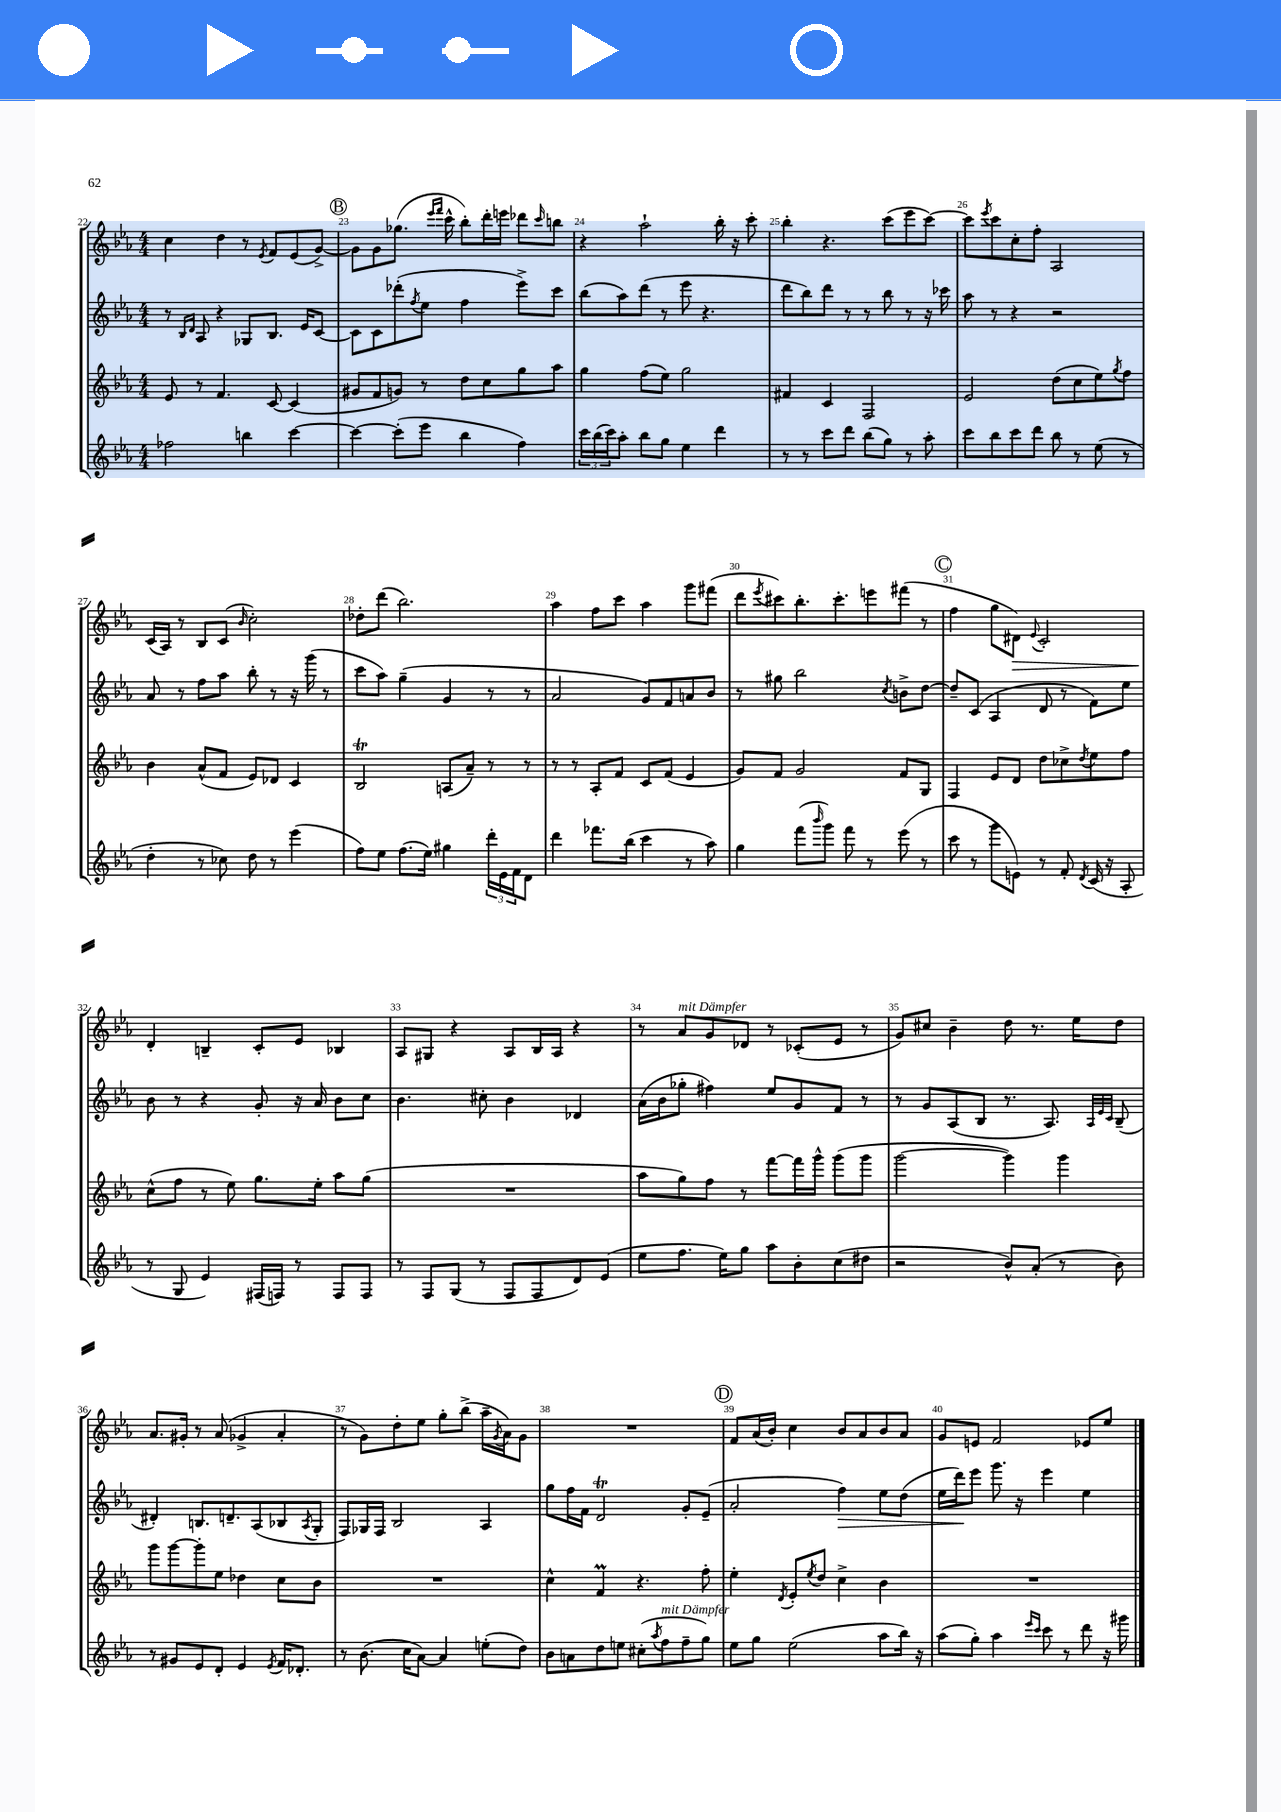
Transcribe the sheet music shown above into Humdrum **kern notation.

**kern	**kern	**kern	**dynam	**kern	**dynam
*part4	*part3	*part2	*part2	*part1	*part1
*staff4	*staff3	*staff2	*staff2	*staff1	*staff1
*clefG2	*clefG2	*clefG2	*	*clefG2	*
*k[b-e-a-]	*k[b-e-a-]	*k[b-e-a-]	*	*k[b-e-a-]	*
*M4/4	*M4/4	*M4/4	*	*M4/4	*
=22	=22	=22	=22	=22	=22
2ff-X\	8e-/	8r	.	4cc\	.
.	.	16qqB-/LL	.	.	.
.	.	16qqd/JJ	.	.	.
.	8r	8A-/	.	.	.
.	4.f/	4r	.	4dd\	.
4bbn\	.	8G-X/L	.	8r	.
.	.	.	.	8qe-/	.
.	[8c/	8.B-/J	.	8f/L	.
[4ccc\	(4c/]	.	.	(8e-/	.
.	.	16e-/KL	.	.	.
.	.	[8c/J	.	[8g^/J)	.
!!LO:REH:place=s1:t=B
=23	=23	=23	=23	=23	=23
4ccc\_	8g#X/L	8c\L]	.	8g\L]	.
.	8f/	8c\	.	8g\	.
(8ccc'\L]	8gn/J)	(8ddd-X'\	.	(8.gg-X\J	.
.	.	8qff/	.	.	.
8eee-\J	8r	8ee-\J	.	.	.
.	.	.	.	16qqeee-/LL	.
.	.	.	.	16qqfff/JJ	.
.	.	.	.	16ccc^^\	.
4bb-\	8dd\L	4ff\	.	8bb-'\L)	.
.	8cc\	.	.	16ddd'\L	.
.	.	.	.	16eeen\JJ	.
4ff\)	8gg\	8eee-^\L)	.	8ddd-X\L	.
.	.	.	.	16qqccc/	.
.	8aa-\J	8ccc\J	.	8bbn\J	.
=24	=24	=24	=24	=24	=24
24ccc\LL	4gg\	(8bb-\L	.	4r	.
(24bb-\	.	.	.	.	.
24ccc\J)	.	.	.	.	.
8aa-'\J	.	8aa-\)	.	.	.
8bb-\L	(8ff\L	(8ddd\J	.	2aa-`\	.
8gg\J	8ee-\J)	8r	.	.	.
4ee-\	2gg\	8eee-\	.	.	.
.	.	4.r	.	.	.
4ddd\	.	.	.	16bb-'\	.
.	.	.	.	16r	.
.	.	.	.	8ccc'\	.
=25	=25	=25	=25	=25	=25
8r	4f#X/	8ddd\L	.	4bb-'\	.
8r	.	8bb-\)	.	.	.
8ccc\L	4c/	8ddd\J	.	4.r	.
8ddd\J	.	8r	.	.	.
(8bb-\L	2F/	8r	.	.	.
8gg\J)	.	8bb-\	.	(8ccc\L	.
8r	.	8r	.	8eee-\	.
8aa-'\	.	16r	.	[8ccc\J)	.
.	.	16ccc-X\	.	.	.
=26	=26	=26	=26	=26	=26
8ccc\L	2e-/	8aa-\	.	8ccc\L]	.
.	.	.	.	8qeee-/	.
8bb-\	.	8r	.	8ccc\	.
8ccc\	.	4r	.	8cc'\	.
8ddd\J	.	.	.	8ff'\J	.
8bb-\	(8dd\L	2r	.	2A-/	.
8r	8cc\	.	.	.	.
(8ee-\	8ee-\)	.	.	.	.
.	8qgg/	.	.	.	.
8r	8ff\J	.	.	.	.
!!LO:LB:g=z
=27	=27	=27	=27	=27	=27
4dd'\	4b-\	8a-/	.	(16c/LL	.
.	.	.	.	16A-/JJ)	.
.	.	8r	.	8r	.
8r	(8a-^^/L	8ff\L	.	8B-/L	.
8cc-X\)	8f/J	8aa-\J	.	(8c/J	.
.	.	.	.	16qqb-/	.
8dd\	8e-/L)	8bb-'\	.	2cc'\)	.
8r	8d-X/J	8r	.	.	.
(4eee-\	4c/	16r	.	.	.
.	.	(16ggg\	.	.	.
.	.	8r	.	.	.
=28	=28	=28	=28	=28	=28
8ff\L)	2B-T/	8ccc\L	.	8dd-X'\L	.
8ee-\J	.	8aa-\J)	.	(8ddd\J	.
(8.ff\L	.	(4gg~\	.	2.bb-\)	.
16ee-\Jk)	.	.	.	.	.
4gg#X\	(8An/L	4g/	.	.	.
.	8a-~/J)	.	.	.	.
24ddd'\LL	8r	8r	.	.	.
24e-\	.	.	.	.	.
24f\J	.	.	.	.	.
8d\J	8r	8r	.	.	.
=29	=29	=29	=29	=29	=29
4ddd\	8r	2a-/	.	4aa-\	.
.	8r	.	.	.	.
8.fff-X\L	8A-'/L	.	.	8ff\L	.
.	8f/J	.	.	8ccc\J	.
(16bb-\Jk	.	.	.	.	.
4ccc\	8c/L	8g/L)	.	4aa-\	.
.	(8f/J	8f/	.	.	.
8r	4e-/	8an/	.	8ggg\L	.
8aa-\)	.	8b-/J	.	(8fff#X\J	.
=30	=30	=30	=30	=30	=30
4gg\	8g/L)	8r	.	8ddd\L	.
.	.	.	.	8qeee-/	.
.	8f/J	8gg#X\	.	8ccc#X\)	.
(8fff\L	2g/	2bb-\	.	8.bb-'\	.
16qqbbb-/	.	.	.	.	.
8ggg\J)	.	.	.	.	.
.	.	.	.	8.ccc#'\	.
8fff\	.	.	.	.	.
8r	.	.	.	8eeen\	.
.	.	8qcc/	.	.	.
(8eee-\	8f/L	8bn^\L	.	(8fff#X\J	.
8r	8G/J	[8dd\J	.	8r	.
!!LO:REH:place=s1:t=C
=31	=31	=31	=31	=31	=31
8ccc\	4F/	8dd~/L]	.	4ff\	.
8r	.	(8c/J	.	.	.
8ggg\L	8e-/L	4A-/	.	8gg\L	.
!	!	!	!	!	!LO:HP:b
8en\J)	8d/J	.	.	8d#X\J)	>
.	.	.	.	8qqe-/	.
8r	8dd\L	8d/	.	2c'/	.
8f'/	8cc-X^\	8r	.	.	.
8qd/	8qdd/	.	.	.	.
(16c/	8ee-\	8f\L)	.	.	.
16r	.	.	.	.	.
8A-'/	8ff\J	8ee-\J	.	.	.
!!LO:LB:g=z
=32	=32	=32	=32	=32	=32
8r	(8cc^^\L	8b-\	.	4d'/	.
8G/	8ff\J	8r	.	.	.
4e-/)	8r	4r	.	4Bn~/	]
.	8ee-\)	.	.	.	.
(16F#X/LL	8.gg\L	8g'/	.	8c'/L	.
16Fn/JJ)	.	.	.	.	.
8r	.	16r	.	8e-/J	.
.	16ee-'\Jk	16a-/	.	.	.
8F/L	8aa-\L	8b-\L	.	4B-X/	.
8F/J	(8gg\J	8cc\J	.	.	.
=33	=33	=33	=33	=33	=33
8r	1r	4.b-\	.	8A-/L	.
8F/L	.	.	.	8G#X/J	.
(8G/J	.	.	.	4r	.
8r	.	8cc#X'\	.	.	.
8F/L	.	4b-\	.	8A-/L	.
8F/	.	.	.	16B-/L	.
.	.	.	.	16A-/JJ	.
8d/)	.	4d-X/	.	4r	.
(8e-/J	.	.	.	.	.
=34	=34	=34	=34	=34	=34
8ee-\L	8aa-\L	(16a-\LL	.	8r	.
.	.	16b-\J	.	.	.
!	!	!	!	!LO:TX:a:i:t=mit Dämpfer	!
8.ff\J	8gg\)	8gg-X'\J	.	8a-/L	.
.	8ff\J	4ff#X\)	.	8g/	.
16ee-\KL)	.	.	.	.	.
8gg\J	8r	.	.	8d-X/J	.
8aa-\L	[8fff\L	8ee-/L	.	8r	.
8b-'\	16fff\L]	8g/	.	(8c-X'/L	.
.	16ggg^^\JJ	.	.	.	.
(8cc\	(8ggg\L	8f/J	.	8e-/J	.
8dd#X\J	8ggg\J	8r	.	8r	.
=35	=35	=35	=35	=35	=35
2r	[2ggg\	8r	.	8g/L)	.
.	.	8g/L	.	8cc#X/J	.
.	.	(8A-/	.	4b-~\	.
.	.	8B-/J	.	.	.
8b-^^/L)	4ggg\])	8.r	.	8dd\	.
(8a-'/J	.	.	.	8.r	.
.	.	8.A-/)	.	.	.
8r	4ggg\	.	.	.	.
.	.	.	.	16ee-\KL	.
.	.	32qqA-/LLL	.	.	.
.	.	32qqe-/	.	.	.
.	.	32qqc/JJJ	.	.	.
8b-\)	.	(8B-~/	.	8dd\J	.
!!LO:LB:g=z
=36	=36	=36	=36	=36	=36
8r	8ggg\L	4d#X'/)	.	8.a-/L	.
8g#X/L	[8ggg\	.	.	.	.
.	.	.	.	16g#X'/Jk	.
8e-/	8ggg'\]	8.Bn/L	.	8r	.
8d'/J	8ee-\J	.	.	(8a-/	.
.	.	8.dn~/	.	.	.
4e-/	4dd-X\	.	.	4g-X^/	.
.	.	(8A-/	.	.	.
8qe-/	.	.	.	.	.
16f/KL	8cc\L	8B-X/	.	4a-'/	.
8.d-X'/J	.	.	.	.	.
.	.	8qA-/	.	.	.
.	8b-\J	8G'/J	.	.	.
=37	=37	=37	=37	=37	=37
8r	1r	8F/L)	.	8r	.
(8.b-\	.	16G-X/L	.	8g\L)	.
.	.	16F/JJ	.	.	.
.	.	2B-/	.	8dd'\	.
16cc\KL	.	.	.	.	.
[8a-\J)	.	.	.	8ee-\J	.
4a-/]	.	.	.	8gg'\L	.
.	.	.	.	(8bb-^\J	.
(8een'\L	.	4A-/	.	16aa-~\LL	.
.	.	.	.	8qg/	.
.	.	.	.	16a-\J)	.
8dd\J)	.	.	.	8g\J	.
=38	=38	=38	=38	=38	=38
8b-\L	4cc^^\	8gg\L	.	1r	.
8an\	.	16ff\L	.	.	.
.	.	16f\JJ	.	.	.
8dd\	4fM/	2dt/	.	.	.
8een\J	.	.	.	.	.
(8cc#X'\L	4.r	.	.	.	.
8qaa-/	.	.	.	.	.
!LO:TX:a:i:t=mit Dämpfer	!	!	!	!	!
8ff\	.	.	.	.	.
8ff~\	.	8g'/L	.	.	.
8gg\J)	8ff'\	(8e-~/J	.	.	.
!!LO:REH:place=s1:t=D
=39	=39	=39	=39	=39	=39
8ee-\L	4ee-'\	2a-'/	.	8f/L	.
8gg\J	.	.	.	(16a-/L	.
.	.	.	.	16b-'/JJ)	.
.	8qd/	.	.	.	.
(2ee-\	8e-'/L	.	.	4cc\	.
.	8qee-/	.	.	.	.
.	8dd/J	.	.	.	.
!	!	!	!LO:HP:b	!	!
.	4cc^\	4ff\)	>	8b-/L	.
.	.	.	.	8a-/	.
8aa-\L	4b-\	8ee-\L	.	8b-/	.
16bb-\Jk)	.	(8dd\J	.	8a-/J	.
16r	.	.	.	.	.
=40	=40	=40	=40	=40	=40
(8aa-\L	1r	16ee-\LL	.	8g/L	.
.	.	16ddd\J)	.	.	.
8gg'\J)	.	8eee-\J	]	8en/J	.
4aa-\	.	8.ggg\	.	2f/	.
.	.	16r	.	.	.
16qqeee-/LL	.	.	.	.	.
16qqccc/JJ	.	.	.	.	.
8ccc\	.	4eee-\	.	.	.
8r	.	.	.	.	.
8ddd\	.	4ee-\	.	8e-X/L	.
16r	.	.	.	8ee-/J	.
16ggg#X\	.	.	.	.	.
==	==	==	==	==	==
*-	*-	*-	*-	*-	*-
